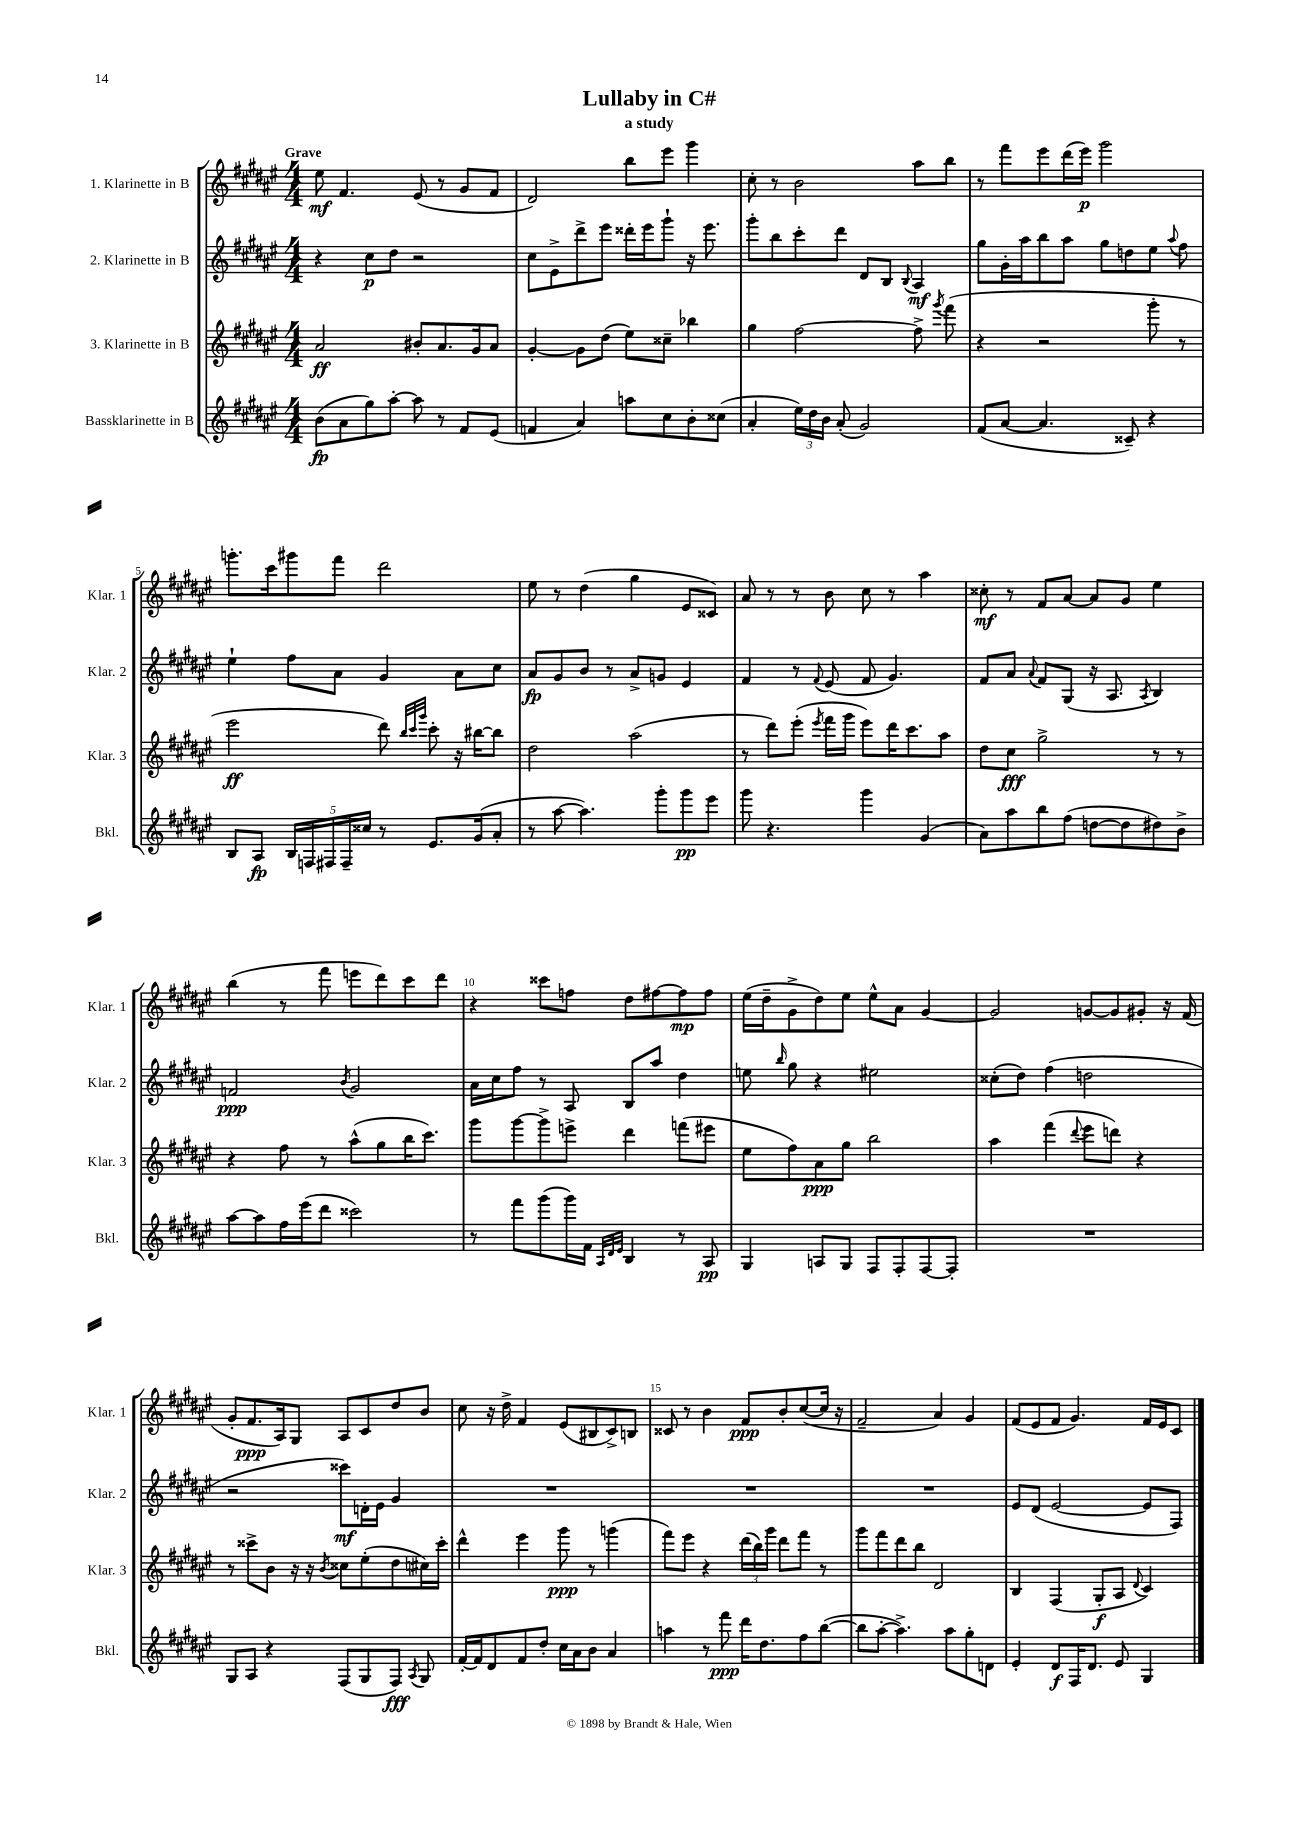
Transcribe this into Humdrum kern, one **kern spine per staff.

**kern	**kern	**kern	**kern
*staff4	*staff3	*staff2	*staff1
*clefG2	*clefG2	*clefG2	*clefG2
*k[f#c#g#d#a#e#]	*k[f#c#g#d#a#e#]	*k[f#c#g#d#a#e#]	*k[f#c#g#d#a#e#]
*M4/4	*M4/4	*M4/4	*M4/4
(8b\L	2a#/	4r	8ee#\
8a#\	.	.	4.f#/
8gg#\)	.	8cc#\L	.
[8aa#'\J	.	8dd#\J	.
8aa#\]	8b#'/L	2r	(8e#/
8r	8.a#/	.	8r
8f#/L	.	.	8g#/L
.	16g#/k	.	.
(8e#/J	8a#/J	.	8f#/J
=	=	=	=
4f/	[4g#'/	8cc#\L	2d#/)
.	.	8e#^\	.
4a#/)	8g#\]L	8ddd#^\	.
.	(8dd#\J	8eee#\J	.
8aa\L	8ee#\L)	16ddd##'\LL	8bb\L
.	.	16eee#\J	.
8cc#\	8cc##~\J	8ggg#`\J	8eee#\J
8b'\	4bb-\	16r	4ggg#\
.	.	8.eee#\	.
(8cc##\J	.	.	.
=	=	=	=
4a#'/	4gg#\	8ggg#'\L	8cc#'\
.	.	8bb\	8r
24ee#\LL)	[2ff#\	8ccc#'\	2b\
24dd#\	.	.	.
24b\JJ	.	.	.
(8a#'/	.	8ddd#\J	.
2g#/)	.	8d#/L	.
.	.	8B/J	.
.	.	8qqB/	.
.	8ff#^\]	4A#/	8aa#\L
.	8qggg#/	.	.
.	(8fff#\	.	8bb\J
=	=	=	=
(8f#/L	4r	8gg#\L	8r
[8a#/J	.	16g#'\L	8fff#\L
.	.	16aa#\J	.
4.a#/]	2r	8bb\	8eee#\
.	.	8aa#\J	(16ddd#\L
.	.	.	16eee#\JJ)
.	.	8gg#\L	2ggg#\
8c##~/)	.	8dd\	.
4r	8ggg#'\	8ee#\J	.
.	.	8qqaa#/	.
.	8r	8ff#\	.
=	=	=	=
8B/L	2eee#\	4ee#`\	8.ggg'\L
8A#/J	.	.	.
.	.	.	16ccc#\k
20B/LL	.	8ff#\L	8ggg#\
20F/	.	.	.
20F#/	.	.	.
.	.	8a#\J	8fff#\J
20F#~/	.	.	.
20cc##/JJ	.	.	.
8r	8ddd#\)	4g#/	2ddd#\
.	32qqbb/LLL	.	.
.	32qqccc#/	.	.
.	32qqggg#/JJJ	.	.
8.e#/L	8ccc#'\	.	.
.	16r	8a#\L	.
(16g#/k	[16bb#\LK	.	.
8a#'/J	8bb#\]J	8cc#\J	.
=	=	=	=
8r	2dd#\	8a#/L	8ee#\
[8aa#\	.	8g#/	8r
4.aa#\])	.	8b/J	(4dd#\
.	.	8r	.
.	(2aa#\	8a#^/L	4gg#\
8ggg#'\L	.	8g/J	.
8ggg#\	.	4e#/	8e#/L
8eee#\J	.	.	8c##/J)
=	=	=	=
8ggg#\	8r	4f#/	8a#/
4.r	8ddd#\L)	.	8r
.	(8eee#'\J	8r	8r
.	8qeee#/	8qqf#/	.
.	16fff#\LL	(8e#/	8b\
.	16ggg#\JJ	.	.
4ggg#\	8eee#\L)	8f#/	8cc#\
.	16ddd#\K	4.g#/)	8r
.	8.ccc#\	.	.
(4g#/	.	.	4aa#\
.	8aa#\J	.	.
=	=	=	=
8a#\L)	8dd#\L	8f#/L	8cc##'\
8aa#\	8cc#\J	8a#/J	8r
.	.	8qqa#/	.
8bb\	2gg#^\	8f#/L	8f#/L
(8ff#\J	.	(8G#/J	[8a#/J
[8dd\L	.	16r	8a#/]L
.	.	8.A#/	.
8dd\]	.	.	8g#/J
.	.	8qA#/	.
8dd#\)	8r	4B/)	4ee#\
8b^\J	8r	.	.
=	=	=	=
[8aa#\L	4r	2f/	(4bb\
8aa#\]	.	.	.
16ff#\L	8ff#\	.	8r
(16eee#\J	.	.	.
8ddd#\J	8r	.	8fff#\
.	.	8qb/	.
2ccc##\)	(8aa#^^\L	2g#/	8eee\L
.	8gg#\	.	8ddd#\)
.	16bb\K	.	8ccc#\
.	8.ccc#\J)	.	.
.	.	.	8ddd#\J
=	=	=	=
8r	8ggg#\L	16a#\LL	4r
.	.	16cc#\J	.
8fff#\L	[8ggg#\	8ff#\J	.
(8ggg#\	8ggg#^\]	8r	8ccc##\L
16ggg#\L)	8eee^\J	8A#/	8ff\J
16f#\JJ	.	.	.
32qqA#/LLL	.	.	.
32qqd#/	.	.	.
32qqe#/JJJ	.	.	.
4B/	4ddd#\	8B/L	8dd#\L
.	.	8aa#/J	[8ff#\
8r	(8fff\L	4dd#\	8ff#\]
8A#/	8eee#\J	.	8ff#\J
=	=	=	=
4G#/	8ee#\L	8ee\	(16ee#\LL
.	.	.	16dd#~\J
.	.	16qqbb/	.
.	8ff#\)	8gg#\	8g#^\
8A/L	8a#\	4r	8dd#\)
8G#/J	8gg#\J	.	8ee#\J
8F#/L	2bb\	2ee#\	8ee#^^\L
8F#'/	.	.	8a#\J
[8F#/	.	.	[4g#/
8F#'/]J	.	.	.
=	=	=	=
1r	4aa#\	(8cc##'\L	2g#/]
.	.	8dd#\J)	.
.	(4fff#\	(4ff#\	.
.	8qqddd#/	.	.
.	8eee#\L	2dd\	[8g/L
.	8ddd\J)	.	8g/]
.	4r	.	8g#'/J
.	.	.	16r
.	.	.	(16f#/
=	=	=	=
8G#/L	8r	2r	8g#'/L
8A#/J	8ccc##^\L	.	8.f#/
4r	8b\J	.	.
.	.	.	16A#/k)
.	16r	.	8G#/J
.	16r	.	.
.	8qb/	.	.
(8F#/L	8cc##\L	8ccc##\L)	8A#/L
8G#/	(8ee#'\	16d'\L	8c#/
.	.	16e#\JJ	.
8F#/J)	8dd#\	4g#/	8dd#/
8qA#/	.	.	.
8G#/	16cc#\L)	.	8b/J
.	16ccc##'\JJ	.	.
=	=	=	=
[16f#'/LL	4ddd#^^\	1r	8cc#\
16f#/]J	.	.	.
8d#/	.	.	16r
.	.	.	16dd#^\
8f#/	4eee#\	.	4f#/
8dd#'/J	.	.	.
16cc#\LL	8ggg#\	.	(8e#/L
16a#\J	.	.	.
8b\J	8r	.	8B#/
4a#/	(4ggg\	.	8c#^/)
.	.	.	8B/J
=	=	=	=
4aa\	8fff#\L)	1r	8c##/
.	8eee#\J	.	8r
8r	4r	.	4b\
8fff#\	.	.	.
16ddd#\LK	(24ddd#\LL	.	8f#/L
.	24bb\)	.	.
8.dd#\	.	.	.
.	24ggg#\JJ	.	.
.	8ddd#\L	.	8b'/
8ff#\	8fff#\J	.	([8cc#/
([8bb\J	8r	.	16cc#/]Jk
.	.	.	16r
=	=	=	=
8bb\]L	8ggg#\L	1r	2f#~/
[8aa#'\J	8fff#\	.	.
4.aa#^\])	8ddd#\	.	.
.	8bb\J	.	.
.	2d#/	.	4a#/)
8aa#\L	.	.	.
8gg#'\	.	.	4g#/
8d\J	.	.	.
=	=	=	=
4e#'/	4B/	8e#/L	(8f#/L
.	.	(8d#/J	8e#/
8d#/L	(4F#/	[2e#/	8f#/J
16F#/K	.	.	4.g#/)
8.d#/J	.	.	.
.	8G#'/L	.	.
8e#/	8A#/J	.	.
.	8qqd#/	.	.
4G#/	4c#/)	8e#/]L	16f#/LL
.	.	.	16e#/J
.	.	8F#/J)	8c#/J
==	==	==	==
*-	*-	*-	*-
